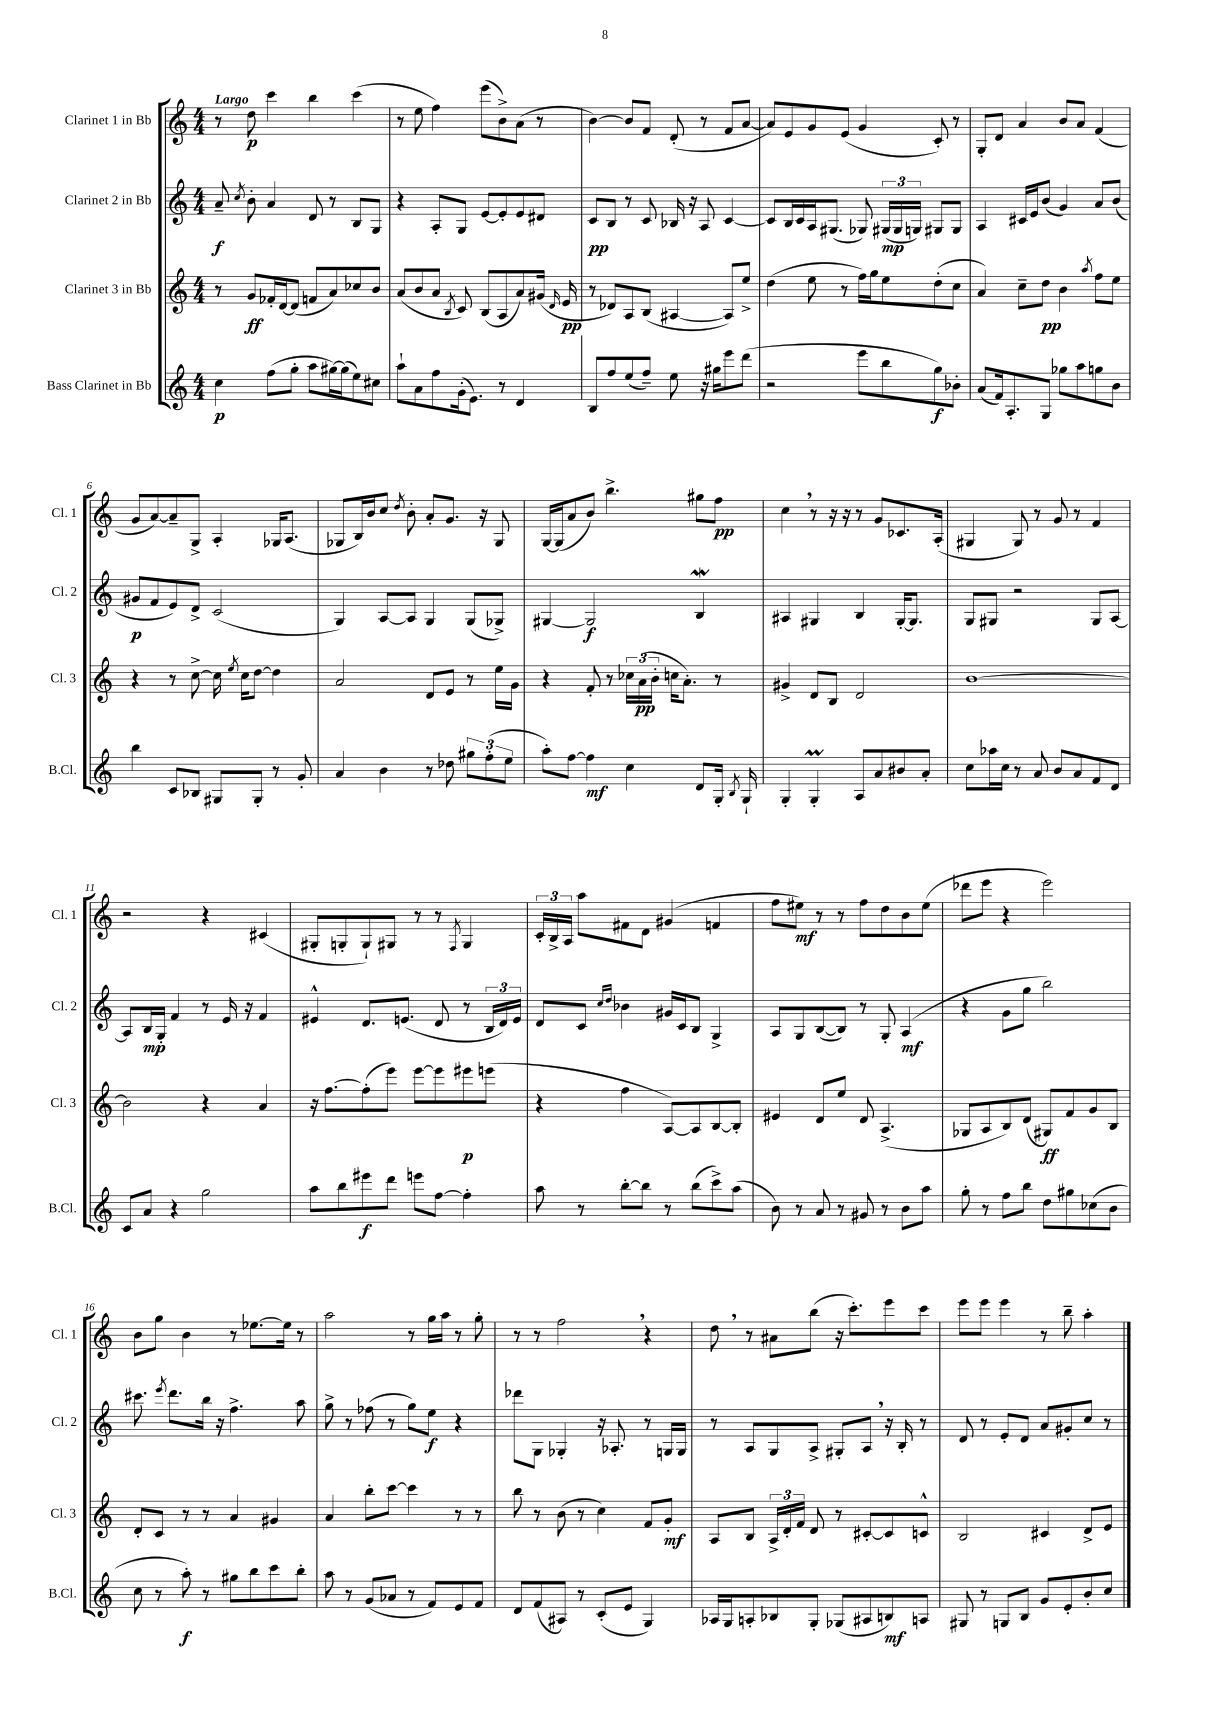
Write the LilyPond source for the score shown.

<<
\new StaffGroup <<
\new Staff = "s0" \with { instrumentName = "Clarinet 1 in Bb" shortInstrumentName = "Cl. 1" } {
    \clef treble \key c \major \numericTimeSignature \time 4/4 \tempo "Largo"
    \autoBeamOff r8 d''8\p c'''4 b''4 c'''4( |
    r8 e''8 f''4) e'''8[( b'8->) a'8]( r8 |
    b'4~) b'8[ f'8] d'8-.( r8 f'8[ a'8]~ |
    a'8[) e'8 g'8 e'8]( g'4 c'8-.) r8 |
    g8[-. d'8] a'4 b'8[ a'8] f'4( |
    g'8[ a'8~) a'8-- g8]-> a4-. ges16[ a8.]( |
    ges8[ b16) b'16 c''8] \acciaccatura { d''8 } b'8-. a'8[-. g'8.] r16 ges8 |
    g16[~ g16( a'8 b'8]) b''4.-> gis''8[ f''8]\pp |
    c''4 \breathe r8 r16 r16 r8 g'8[ ces'8. a16]-.( |
    gis4 gis8) r8 g'8 r8 f'4 |
    r2 r4 cis'4( |
    gis8[-. g8-. g8-!) gis8] r8 r8 \acciaccatura { f8 } gis4 |
    \tuplet 3/2 { c'16[-. b16-> a16] } a''8[ fis'8 d'8] gis'4( f'4 |
    f''8[ eis''8]\mf) r8 r8 f''8[ d''8 b'8 eis''8]( |
    des'''8[ e'''8] r4 e'''2) |
    b'8[ g''8] b'4 r8 ees''8.[~ ees''16] r8 |
    a''2 r8 g''16[ a''16] r8 g''8-. |
    r8 r8 f''2 \breathe r4 |
    d''8 \breathe r8 ais'8[ b''8]( r16 c'''8.[-.) e'''8 c'''8] |
    e'''8[ e'''8] e'''4 r8 b''8-- a''4-. \bar "|." |
}
\new Staff = "s1" \with { instrumentName = "Clarinet 2 in Bb" shortInstrumentName = "Cl. 2" } {
    \clef treble \key c \major \numericTimeSignature \time 4/4
    \autoBeamOff a'8--\f \acciaccatura { c''8 } b'8-. a'4 d'8 r8 b8[ g8] |
    r4 a8[-. g8] e'8[~ e'8-. e'8 dis'8] |
    c'8[\pp b8] r8 c'8 bes16 r16 a8 c'4~ |
    c'8[ b16 c'16 a16 gis8.]( ges8) \tuplet 3/2 { gis16[\mp( gis16 g16]) } gis8[ gis8] |
    a4 cis'16[ e'16 b'8]( g'4) a'8[ b'8]( |
    gis'8[\p f'8 e'8) d'8]-> c'2( |
    g4) a8[~ a8] g4 g8[( ges8]->) |
    gis4~ gis2\f b4\mordent |
    ais4 gis4 b4 gis16[~-. gis8.] |
    g8[ gis8] r2 gis8[ a8]~ |
    a8[ b16\mp g16]-. f'4 r8 e'16 r16 f'4 |
    eis'4-^ d'8.[ e'8.]( d'8 r8 \tuplet 3/2 { b16[ d'16) e'16] } |
    d'8[ c'8] \grace { c''16[ d''16] } bes'4 gis'16[ c'16 b8] g4-> |
    a8[ g8 b8~( b8]) r8 g8-. a4\mf( |
    r4 g'8[ g''8] b''2) |
    cis'''8. \acciaccatura { e'''8 } d'''8.[ b''16] r16 f''4.-> a''8 |
    g''8-> r8 fes''8( r8 g''8[) e''8]\f r4 |
    des'''8[ g8] ges4-. r16 aes8.-. r8 g16[ g16] |
    r8 a8[ g8 a8]-> gis8[-. a8] \breathe r16 b16-. r8 |
    d'8 r8 e'8[-. d'8] a'8[ gis'8-. c''8] r8 \bar "|." |
}
\new Staff = "s2" \with { instrumentName = "Clarinet 3 in Bb" shortInstrumentName = "Cl. 3" } {
    \clef treble \key c \major \numericTimeSignature \time 4/4
    \autoBeamOff r8 g'8[\ff fes'16-. d'16~ d'8]( f'8[ a'8) ces''8 b'8] |
    a'8[( b'8 a'8] \acciaccatura { b8 } c'8) b8[( a8 a'8) gis'16]( \grace { d'16 } e'16\pp |
    r8 des'8[) a8 b8]( ais4~ ais8[) e''8]-> |
    d''4( e''8 r8 f''16[) g''16 e''8 d''8-.( c''8] |
    a'4) c''8[-- d''8]\pp b'4 \acciaccatura { a''8 } f''8[ e''8] |
    r4 r8 c''8~-> c''16 \acciaccatura { e''8 } c''16[ d''8]~ d''4 |
    a'2 d'8[ e'8] r8 e''16[ g'16] |
    r4 f'8-. r8 \tuplet 3/2 { ces''16[ a'16\pp( b'16]-. } c''16[ a'8.]-.) r8 |
    gis'4-> d'8[ b8] d'2 |
    b'1~ |
    b'2 r4 a'4 |
    r16 f''8.[~ f''8-.( e'''8]) e'''8[~ e'''8 eis'''8\p e'''8]( |
    r4 f''4 a8[~) a8 b8~ b8]-. |
    eis'4 d'8[ e''8] d'8 a4.->( |
    ges8[ a8 b8) d'8]( gis8[\ff) f'8 g'8 b8] |
    d'8[-. c'8] r8 r8 a'4 gis'4 |
    a'4 b''8[-. c'''8]~ c'''4 r8 r8 |
    b''8 r8 b'8( r8 c''4) f'8[ g'8]-.\mf |
    a8[ b8] \tuplet 3/2 { a16[-> d'16-. f'16] } d'8 r8 cis'8[~-. cis'8 c'8]-^ |
    b2 cis'4 d'8[-> e'8] \bar "|." |
}
\new Staff = "s3" \with { instrumentName = "Bass Clarinet in Bb" shortInstrumentName = "B.Cl." } {
    \clef treble \key c \major \numericTimeSignature \time 4/4
    \autoBeamOff c''4\p f''8[( g''8]-. a''8[ gis''16~) gis''16( e''8) cis''8] |
    a''8[-! a'8 f''8 g'16-.( e'8.]) r8 d'4 |
    b8[ f''8 e''8( f''8]--) e''8 r16 gis''16[ e'''8 d'''8]( |
    r2 e'''8[ b''8 g''8\f) bes'8]-. |
    a'8[( f'16) a8.-. g8] ges''8[ a''8 g''8 b'8] |
    b''4 c'8[ bes8] gis8[ gis8]-. r8 g'8-. |
    a'4 b'4 r8 des''8 \tuplet 3/2 { gis''8[ f''8-.( e''8] } |
    a''8[-.) f''8]~ f''4\mf c''4 d'8[ g16]-. \acciaccatura { b8 } g16-! |
    g4-. g4-.\prall a8[ a'8 bis'8 a'8]-. |
    c''8[ aes''16 c''16] r8 a'8 b'8[ a'8 f'8 d'8] |
    c'8[ a'8] r4 g''2 |
    a''8[ b''8 eis'''8\f d'''8] e'''8[ f''8]~ f''4-. |
    a''8 r8 b''8[~-. b''8] r8 b''8[( c'''8->) a''8]( |
    b'8) r8 a'8 r8 gis'8 r8 b'8[ a''8] |
    g''8-. r8 f''8[ b''8] d''8[ gis''8 ces''8( b'8] |
    c''8 r8 a''8-.\f) r8 gis''8[ b''8 c'''8 b''8]-. |
    a''8 r8 g'8[( aes'8] r8 f'8[) e'8 f'8] |
    d'8[ f'8( ais8]) r8 c'8[-.( e'8] g4) |
    aes16[ g16 a8-. bes8 g8]-. ges8[( ais8 b8\mf) a8] |
    gis8 r8 g8[ b8] g'8[ e'8-. b'8-. c''8] \bar "|." |
}
>>
>>
